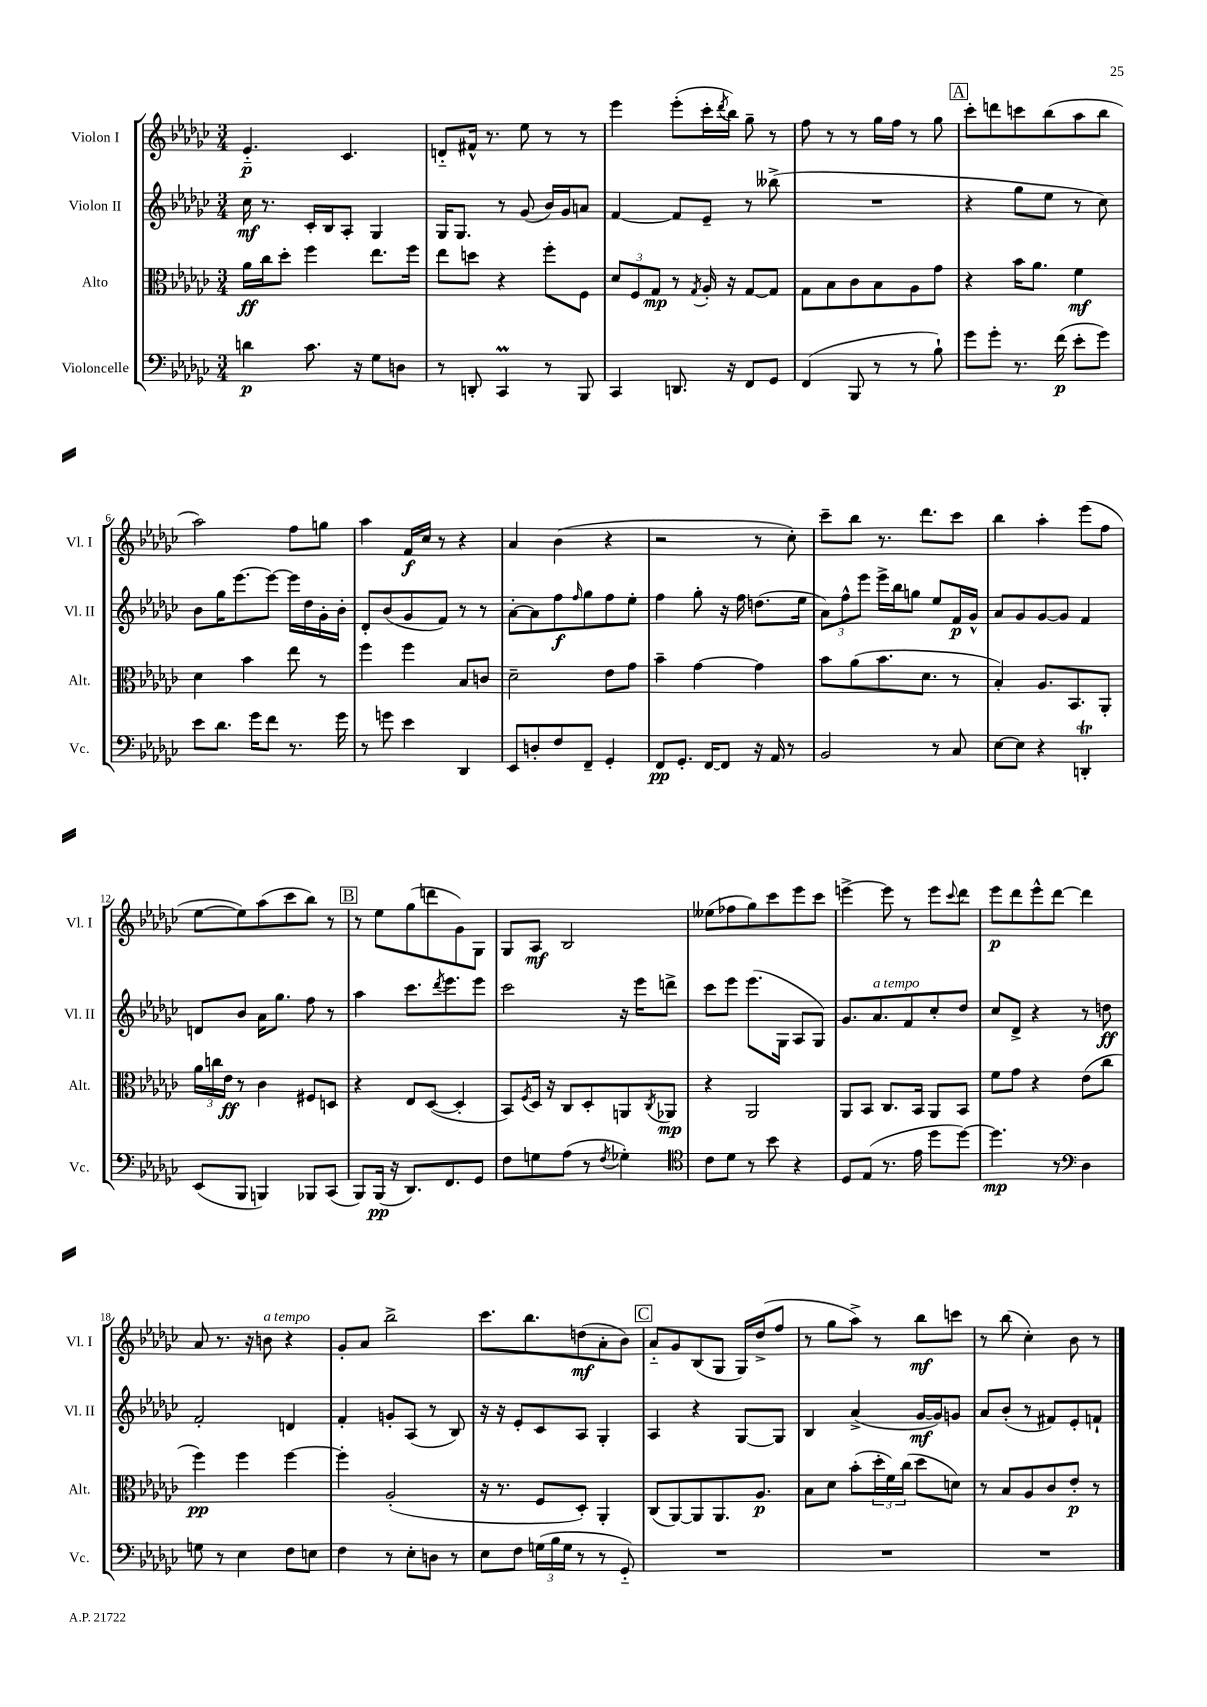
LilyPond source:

<<
\new StaffGroup <<
\new Staff = "s0" \with { instrumentName = "Violon I" shortInstrumentName = "Vl. I" } {
    \clef treble \key ges \major \numericTimeSignature \time 3/4
    ees'4.-_\p ces'4. |
    d'8-_ fis'16-^ r8. ees''8 r8 r8 |
    ees'''4 ees'''8-.( ces'''16-. \acciaccatura { des'''8 } bes''16) ges''8-- r8 |
    f''8 r8 r8 ges''16 f''16 r8 ges''8 |
    \mark \markup { \box "A" } ces'''8-. d'''8 c'''8 bes''8( aes''8 bes''8 |
    aes''2) f''8 g''8 |
    aes''4 f'16\f ces''16 r8 r4 |
    aes'4 bes'4( r4 |
    r2 r8 ces''8-.) |
    ces'''8-- bes''8 r8. des'''8. ces'''8 |
    bes''4 aes''4-. ees'''8( f''8 |
    ees''8~ ees''8) aes''8( ces'''8 bes''8) r8 |
    \mark \markup { \box "B" } r8 ees''8 ges''8( d'''8 ges'8) ges8 |
    ges8 aes8\mf bes2 |
    eeses''8( fes''8 ges''8) ces'''8 ees'''8 ces'''8 |
    e'''4~-> e'''8 r8 e'''8 \appoggiatura { ces'''8 } des'''8 |
    ees'''8\p des'''8 ees'''8-^ des'''8~ des'''4 |
    aes'8 r8. r16 b'8^\markup { \italic "a tempo" } r4 |
    ges'8-. aes'8 bes''2-> |
    ces'''8. bes''8. d''8\mf( aes'8-. bes'8) |
    \mark \markup { \box "C" } aes'8-_ ges'8 bes8( ges8 ges16) des''16->( f''8 |
    r8 ges''8 aes''8->) r8 bes''8\mf c'''8 |
    r8 bes''8( ces''4-.) bes'8 r8 \bar "|." |
}
\new Staff = "s1" \with { instrumentName = "Violon II" shortInstrumentName = "Vl. II" } {
    \clef treble \key ges \major \numericTimeSignature \time 3/4
    ces''16\mf r8. ces'16-. bes16 aes8-. ges4 |
    ges16 ges8. r8 ges'8( bes'16) ges'16 a'8 |
    f'4~ f'8 ees'8-- r8 beses''8->( |
    R2. |
    \mark \markup { \box "A" } r4 ges''8 ees''8 r8 ces''8) |
    bes'8 ges''16 ees'''8.~ ees'''8~ ees'''16 des''16 ges'16-. bes'16-. |
    des'8-. bes'8( ges'8 f'8) r8 r8 |
    aes'8~-. aes'8 f''8\f \grace { f''16 } ges''8 f''8 ees''8-. |
    f''4 ges''8-. r16 f''16 d''8.( ees''16 |
    \tuplet 3/2 { aes'8) f''8-^ ees'''8 } ees'''16-> bes''16 g''8 ees''8 f'16\p ges'16-^ |
    aes'8 ges'8 ges'8~ ges'8 f'4 |
    d'8 bes'8 aes'16 ges''8. f''8 r8 |
    \mark \markup { \box "B" } aes''4 ces'''8. \acciaccatura { des'''8 } ees'''8. ees'''8 |
    ces'''2 r16 ees'''16 d'''8-> |
    ces'''8 ees'''8 ees'''8.( ges16 aes8 ges8) |
    ges'8. aes'8.^\markup { \italic "a tempo" } f'8 ces''8-. des''8 |
    ces''8 des'8-> r4 r8 d''8\ff |
    f'2-. d'4 |
    f'4-. g'8-. aes8( r8 bes8) |
    r16 r16 ees'8-. ces'8 aes8 ges4-. |
    \mark \markup { \box "C" } aes4 r4 ges8~ ges8 |
    bes4 aes'4->( ges'16~\mf ges'16) g'8 |
    aes'8 bes'8-.( r8 fis'8) ees'8-. f'8-! \bar "|." |
}
\new Staff = "s2" \with { instrumentName = "Alto" shortInstrumentName = "Alt." } {
    \clef alto \key ges \major \numericTimeSignature \time 3/4
    aes'16\ff ces''16 des''8-. f''4 ees''8. f''16 |
    ees''8 d''8 r4 f''8-. f8 |
    \tuplet 3/2 { des'8 f8 ges8\mp } r8 \acciaccatura { ges8 } aes16-. r16 ges8~ ges8 |
    ges8 bes8 ces'8 bes8 aes8 ges'8 |
    \mark \markup { \box "A" } r4 bes'16 aes'8. f'4\mf |
    des'4 bes'4 ees''8 r8 |
    f''4 f''4 bes8 c'8 |
    des'2-- ees'8 ges'8 |
    bes'4-- ges'4~ ges'4 |
    bes'8 aes'8( bes'8. des'8. r8 |
    bes4-.) aes8. bes,8. aes,8-. |
    \tuplet 3/2 { aes'16 c''16 ees'16\ff } r8 ces'4 fis8 d8 |
    \mark \markup { \box "B" } r4 ees8 des8~( des4-. |
    bes,8) \acciaccatura { f8 } des16 r16 ces8 des8-. a,8 \acciaccatura { ces8 } aes,8\mp |
    r4 aes,2 |
    aes,8 bes,8 ces8. bes,16 aes,8 bes,8 |
    f'8 ges'8 r4 ees'8( ces''8 |
    f''4\pp) f''4 f''4~ |
    f''4-. aes2-.( |
    r16 r8. f8 des8-.) aes,4-. |
    \mark \markup { \box "C" } ces8( aes,8~) aes,8 aes,8. aes8.\p |
    bes8 des'8 bes'8-.( \tuplet 3/2 { des''16-. f'16) ces''16( } des''8 d'8) |
    r8 bes8 aes8 ces'8 ees'8-.\p r8 \bar "|." |
}
\new Staff = "s3" \with { instrumentName = "Violoncelle" shortInstrumentName = "Vc." } {
    \clef bass \key ges \major \numericTimeSignature \time 3/4
    d'4\p ces'8. r16 ges8 d8 |
    r8 d,8-. ces,4\prall r8 bes,,8 |
    ces,4 d,8. r16 f,8 ges,8 |
    f,4( bes,,8 r8 r8 bes8-!) |
    \mark \markup { \box "A" } ges'8 ges'8-. r8. f'16\p( ees'8-. ges'8) |
    ees'8 des'8. ges'16 f'8 r8. ges'16 |
    r8 g'8 ees'4 des,4 |
    ees,8 d8-. f8 f,8-- ges,4-. |
    f,8\pp ges,8.-. f,16~ f,8 r16 aes,16 r8 |
    bes,2 r8 ces8 |
    ees8~ ees8 r4 d,4-.\trill |
    ees,8( bes,,8 b,,4) bes,,8 ces,8( |
    \mark \markup { \box "B" } bes,,8) bes,,16\pp( r16 des,8.) f,8. ges,8 |
    f8 g8 aes8( r8 \acciaccatura { f8 } ges4-.) |
    \clef tenor ces'8 des'8 r8 bes'8 r4 |
    des8 ees8( r8. ees'16 des''8 des''8~) |
    des''4.\mp r8 \clef bass des4 |
    g8 r8 ees4 f8 e8 |
    f4 r8 ees8-. d8 r8 |
    ees8 f8 \tuplet 3/2 { g16( bes16 g16 } r8 r8 ges,8-_) |
    \mark \markup { \box "C" } R2. |
    R2. |
    R2. \bar "|." |
}
>>
>>
